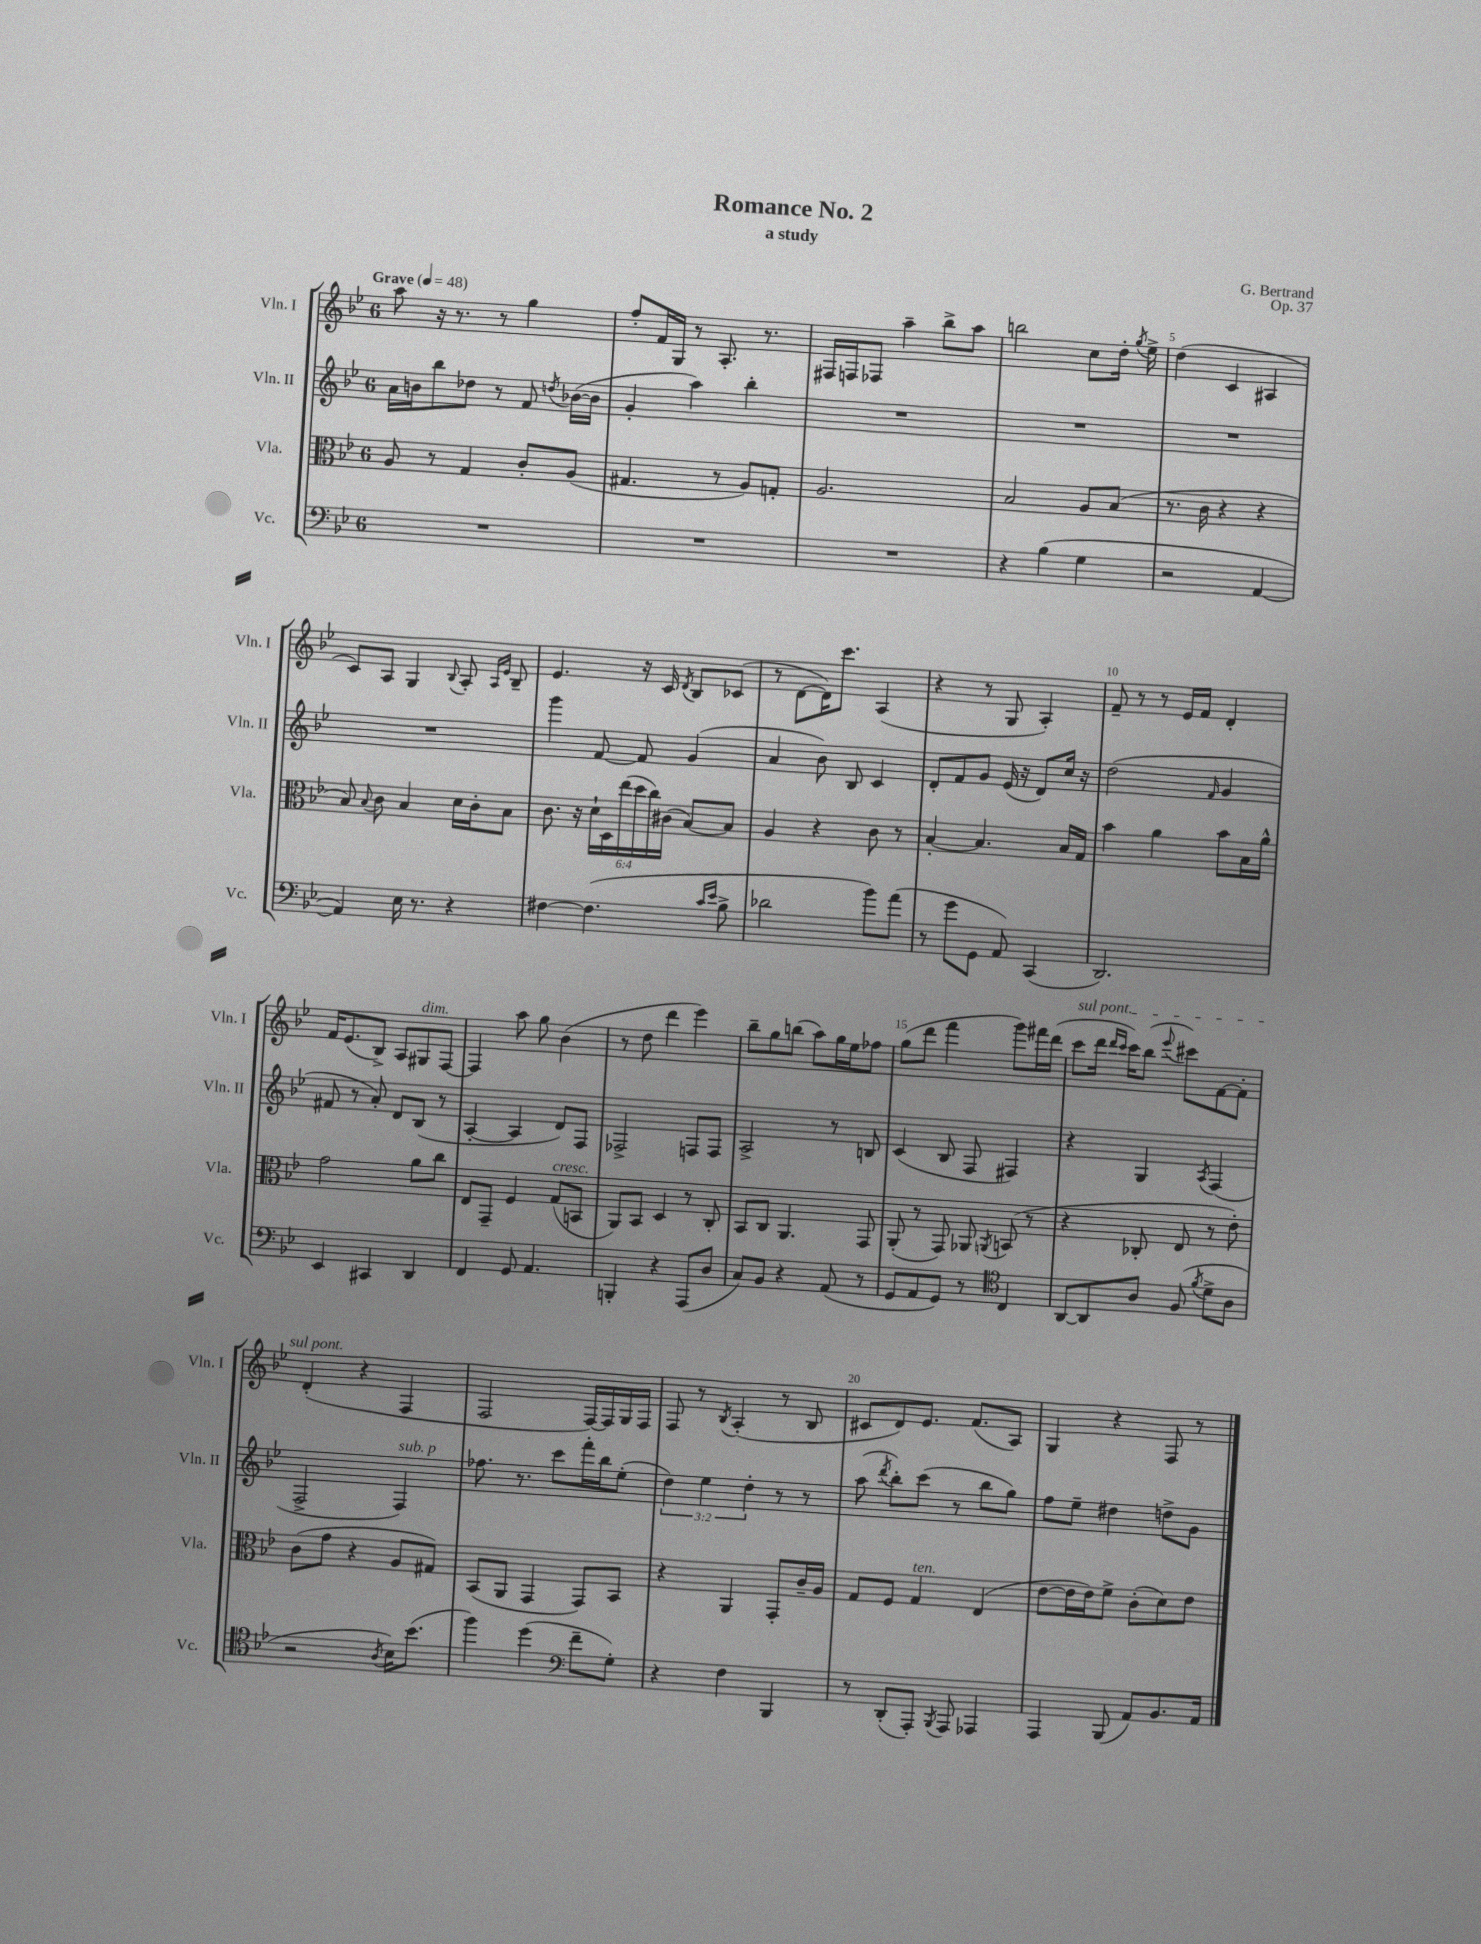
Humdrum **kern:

**kern	**kern	**kern	**kern
*part4	*part3	*part2	*part1
*staff4	*staff3	*staff2	*staff1
*I"Vc.	*I"Vla.	*I"Vln. II	*I"Vln. I
*I'Vc.	*I'Vla.	*I'Vln. II	*I'Vln. I
*clefF4	*clefC3	*clefG2	*clefG2
*k[b-e-]	*k[b-e-]	*k[b-e-]	*k[b-e-]
*M6/8	*M6/8	*M6/8	*M6/8
*MM48	*MM48	*MM48	*MM48
=1	=1	=1	=1
!	!	!	!LO:TX:a:B:t=Grave
2.r	8A/	16a\LL	8aa\
.	.	16bn\J	.
.	8r	8bb-\	16r
.	.	.	8.r
.	4G/	8dd-X\J	.
.	.	8r	8r
.	8c'/L	8f/	4gg\
.	.	8qddn/	.
.	(8A/J	([16b-X\LL	.
.	.	16b-\JJ]	.
=2	=2	=2	=2
2.r	4.G#X/	4g'/	8ff'/L
.	.	.	16f/L
.	.	.	16G/JJ
.	.	4aa\)	8r
.	8r	.	8.A'/
.	8A/L)	4bb-'\	.
.	.	.	8.r
.	8Gn'/J	.	.
=3	=3	=3	=3
2.r	2.A/	2.r	16F#X/LL
.	.	.	16Fn/J
.	.	.	8F-X/J
.	.	.	4aa~\
.	.	.	8bb-^\L
.	.	.	8aa\J
=4	=4	=4	=4
4r	2B-/	2.r	2bbn\
(4B-\	.	.	.
4G\	8A/L	.	8cc\L
.	(8B-/J	.	16dd'\Jk
.	.	.	8qgg/
.	.	.	16ee-^\
=5	=5	=5	=5
2r	8.r	2.r	(4dd\
.	16c\	.	.
.	4r	.	4c/
[4AA/	4r	.	4A#X/
!!LO:LB:g=z
=6	=6	=6	=6
4AA/])	8B-/)	2.r	8c/L)
.	8qqB-/	.	.
.	8c\	.	8A/J
16E-\	4B-/	.	4G/
8.r	.	.	.
.	.	.	8qqB-/
4r	16d\LL	.	8A'/
.	16c'\J	.	.
.	.	.	16qqA/LL
.	.	.	16qqe-/JJ
.	8B-\J	.	8B-~/
=7	=7	=7	=7
[4F#X\	8.c\	4ggg\	4.e-/
.	16r	.	.
(4.F#\]	24d`\LL	[8f/	.
.	24D\	.	.
.	(24ee-\	.	.
.	24dd\	8f/]	16r
.	24cc\)	.	.
.	.	.	16c/
.	(24c#X\JJ	.	.
.	.	.	8qd/
.	[8B-/L)	(4g/	8B-/L
16qqc/LL	.	.	.
16qqe-/JJ	.	.	.
8B-^\	8B-/J]	.	(8c-X/J
=8	=8	=8	=8
2d-X\	4A/	4a/	8r
.	.	.	[8d\L
.	4r	8b-\)	16d\K])
.	.	.	8.ccc\J
.	.	8B-/	.
8b-\L)	8c\	4c/	(4A/
(8a\J	8r	.	.
=9	=9	=9	=9
8r	[4B-'/	8d'/L	4r
8g\L	.	8f/	.
8GG\J	4.B-/]	8g/J	8r
8AA/)	.	(16e-/	8G/
.	.	16r	.
(4CC/	.	8d/L)	4A'/)
.	16B-/LL	16cc/Jk	.
.	16G/JJ	16r	.
=10	=10	=10	=10
2.DD/)	4b-\	(2dd\	8f~/
.	.	.	8r
.	4a\	.	8r
.	.	.	16e-/LL
.	.	.	16f/JJ
.	.	16qqf/	.
.	8b-\L	4g/	4d'/
.	16B-\L	.	.
.	16a^^\JJ	.	.
!!LO:LB:g=z
=11	=11	=11	=11
4EE-/	2g\	8f#X/	16f/KL
.	.	.	(8.e-/
.	.	8r	.
4CC#X/	.	8a'/)	8B-^/J)
.	.	8d/L	8A/L
!	!	!	!LO:TX:a:i:t=dim.
4DD/	8a\L	(8B-/J	8G#X/
.	8cc\J	8r	[8F/J
=12	=12	=12	=12
4FF/	8E-/L	[4A'/	4F/]
.	8GG~/J	.	.
8GG/	4F/	4A/]	8aa\
4.AA/	.	.	8gg\
!	!LO:TX:a:i:t=cresc.	!	!
.	(8G/L	8d/L)	(4b-\
.	8BBn/J	8F/J	.
=13	=13	=13	=13
4BBBn'/	8AA/L)	2F-X^/	8r
.	8BB-/J	.	8dd\
4r	4D/	.	4ddd\
(8AAA/L	8r	8Fn/L	4eee-\)
8D/J	8C'/	8F/J	.
=14	=14	=14	=14
8C/L)	8BB-/L	2A^/	8bb-~\L
8BB-/J	8C/J	.	8gg\
4r	4.AA/	.	(8bbn\J
.	.	.	8aa\L)
(8AA/	.	8r	16gg\L
.	.	.	16ee-\J
8r	8GG/	8Bn/	8ff-X\J
=15	=15	=15	=15
8GG/L	(8AA'/	(4c/	(8gg\L
8AA/	8r	.	8ddd\J
8GG/J)	8GG/)	8B-/	4fff\
8r	8AA-X/	8F/	.
*clefC4	*	*	*
.	8qAAn/	.	.
4C/	(8BBn/	4F#X/)	8ggg\L)
.	8r	.	16fff#X\L
.	.	.	(16ddd\JJ
=16	=16	=16	=16
!	!	!	!LO:TX:a:i:t=sul pont.
[8AA/L	4r	4r	8ccc\L
8AA/]	.	.	16ddd\Jk
.	.	.	16qqddd/LL
.	.	.	16qqccc/JJ
.	.	.	16ccc\KL)
8A/J	8C-X'/	4G/	(8bb-\J
.	.	.	8qqeee-/
(8F/	8E-/	.	8ccc#X\L)
8qf/	.	8qA/	.
8d^\L	8r	(4F/	[8f\
8A\J	8e-'\)	.	8f'\J]
!!LO:LB:g=z
=17	=17	=17	=17
2r	(8c\L	2F^/	(4d'/
.	8g\J	.	.
.	4r	.	4r
8qA/	.	.	.
!	!	!LO:TX:a:i:t=sub. p	!
16B-\KL)	8A/L	4F/)	4F/
(8.b-\J	.	.	.
.	8G#X/J)	.	.
=18	=18	=18	=18
4ff\)	(8BB-/L	8.ff-X\	2F/
.	8AA/J	.	.
.	.	8.r	.
(4dd\	4GG/	.	.
.	.	8ccc\L	.
*clefF4	*	*	*
8f~\L	8GG/L)	16fff'\L	[16F/LL)
.	.	16bb-\J	16F/]
8G'\J)	8BB-/J	(8ee-'\J	16G/
.	.	.	16F/JJ
=19	=19	=19	=19
4r	4r	6dd\)	8F/
.	.	.	8r
.	.	6ee-\	.
.	.	.	8qB-/
4F\	4AA/	.	(4A'/
.	.	6dd'\	.
4BBB-/	8GG'/L	8r	8r
.	16c~/L	8r	8B-/
.	16A/JJ	.	.
=20	=20	=20	=20
8r	8G/L	(8aa\	8c#X/L
.	.	8qddd/	.
(8DD'/L	8F/J	8bb-'\L)	8d/)
!	!LO:TX:a:i:t=ten.	!	!
8AAA'/J)	4G/	(8ccc\J	8.e-/J
8qBBB-/	.	.	.
8AAA/	.	8r	.
.	.	.	(8.f/L
4AAA-X/	(4E-/	8bb-\L	.
.	.	8gg\J)	8A/J)
=21	=21	=21	=21
4AAA/	[8e-\L	8ff\L	4G/
.	16e-\L]	8ee-~\J	.
.	16e-\J)	.	.
(8BBB-/	8f^\J	4dd#X\	4r
8AA/L)	(8c'\L	.	.
8.BB-/	8d\)	8ddn^\L	8F/
.	8e-\J	8g\J	8r
16AA/Jk	.	.	.
==	==	==	==
*-	*-	*-	*-
